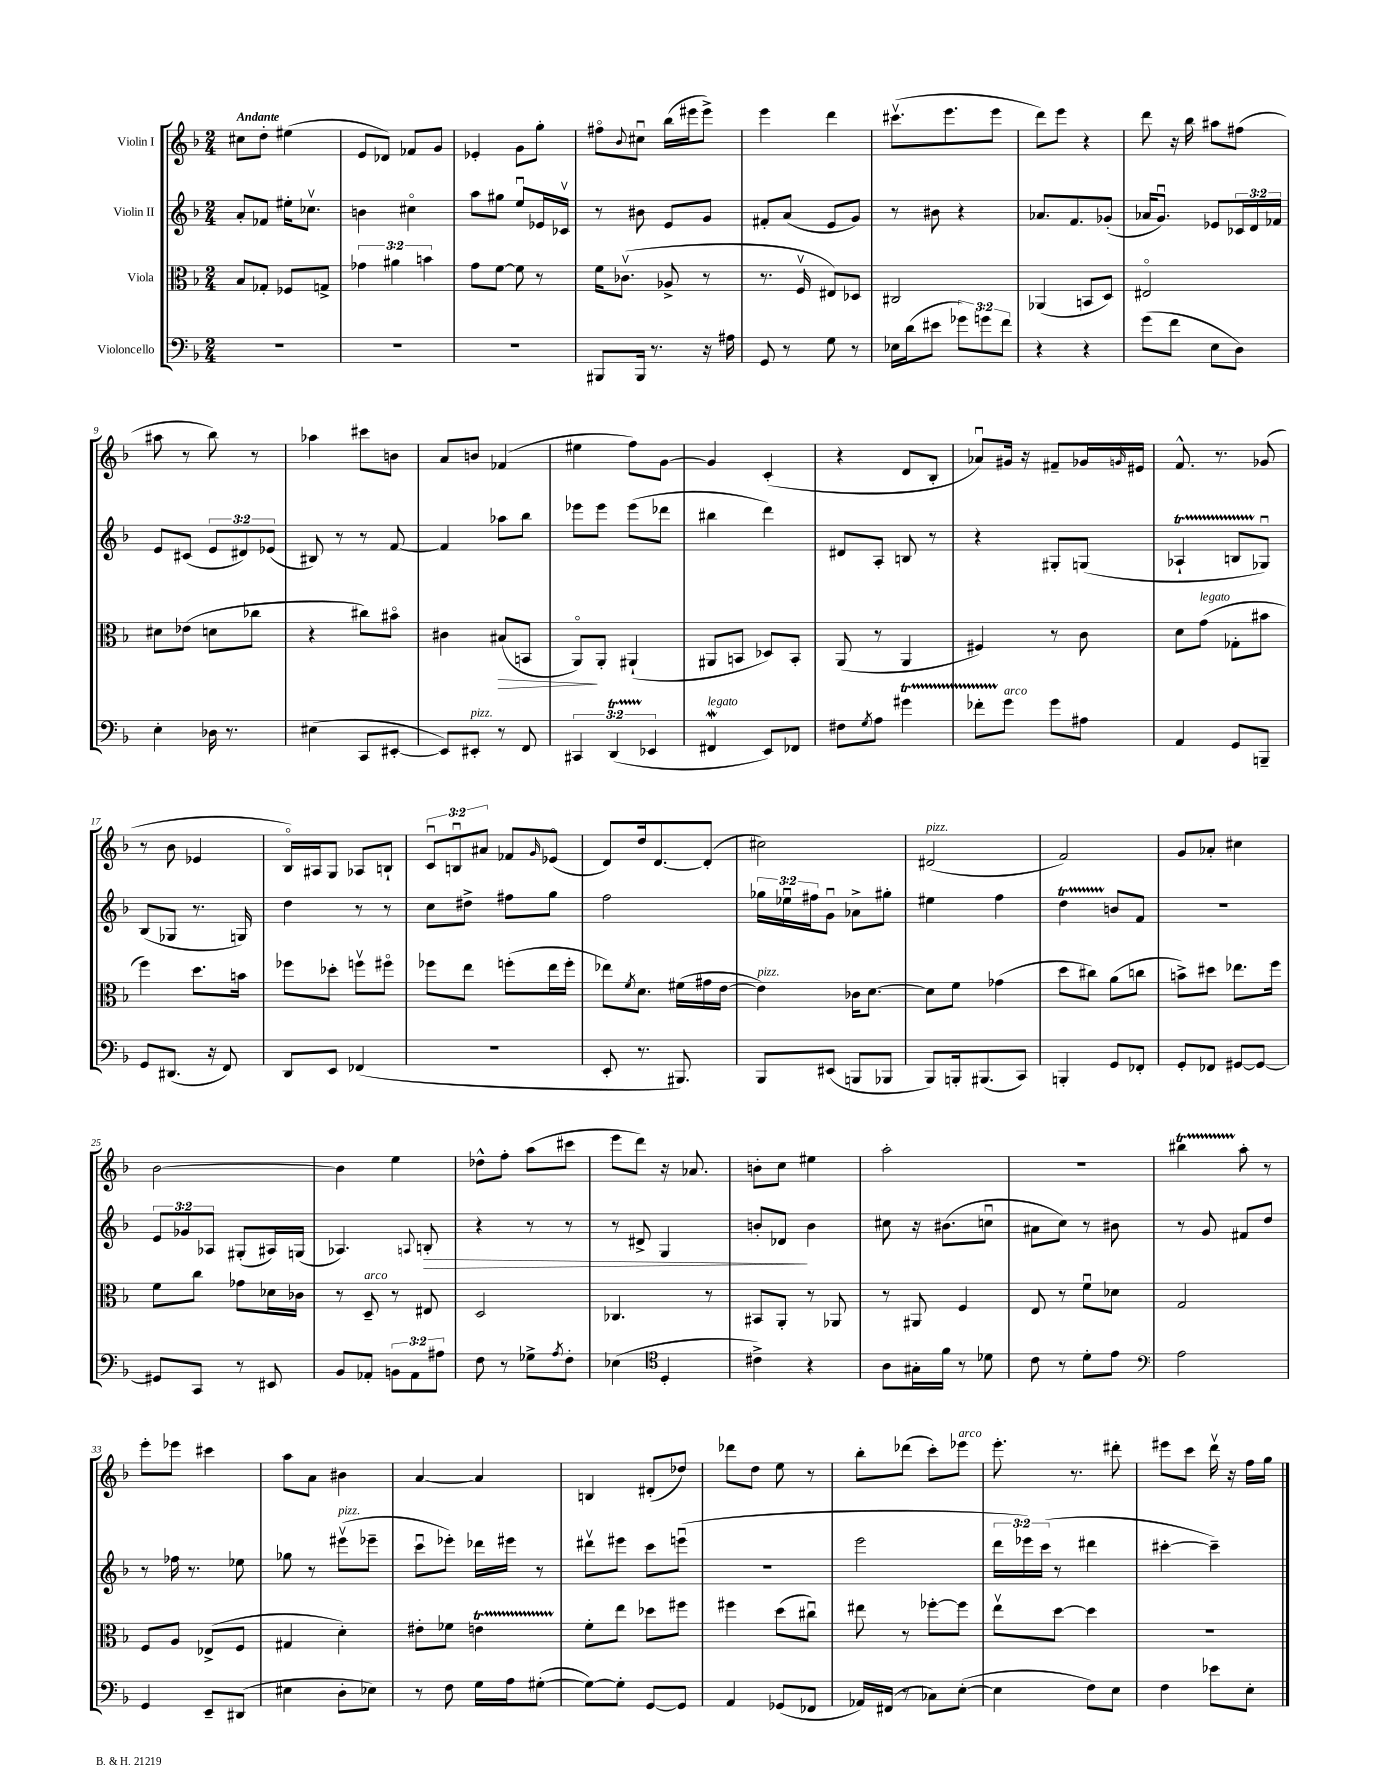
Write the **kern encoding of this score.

**kern	**kern	**kern	**kern
*staff4	*staff3	*staff2	*staff1
*clefF4	*clefC3	*clefG2	*clefG2
*k[b-]	*k[b-]	*k[b-]	*k[b-]
*M2/4	*M2/4	*M2/4	*M2/4
2r	8B-	8a'	8cc#
.	8G-'	8f-	8dd'
.	8F-	16ee#'	(4ee#
.	.	8.cc-v	.
.	8G^	.	.
=	=	=	=
2r	6g-	4b	8e
.	.	.	8d-)
.	6a#	.	.
.	.	4cc#o	8f-
.	6b	.	.
.	.	.	8g
=	=	=	=
2r	8g	8aa	4e-'
.	[8f	8gg#	.
.	8f]	8eeu	8g
.	8r	16e-	8gg'
.	.	16c-v	.
=	=	=	=
8BBB#	16f	8r	8ff#o
.	(8.c-v	.	.
.	.	.	8qqb-
16BBB#	.	8b#	8cc#u
8.r	.	.	.
.	8A-^	8e	(16bb-
.	.	.	16eee#
16r	8r	8g	8eee#^)
16A#	.	.	.
=	=	=	=
8GG	8.r	8f#'	4eee
8r	.	(8a	.
.	16Fv	.	.
8G	8E#)	8e	4ddd
8r	8D-	8g)	.
=	=	=	=
16E-	2C#	8r	(8.ccc#v
(16d	.	.	.
8e#	.	8b#	.
.	.	.	8.eee
12g-)	.	4r	.
12g	.	.	.
.	.	.	8eee
12f	.	.	.
=	=	=	=
4r	(4AA-	8.a-	8ddd)
.	.	.	8eee
.	.	8.f	.
4r	8BB	.	4r
.	8D)	(8g-'	.
=	=	=	=
(8g	2E#o	16a-	8ddd
.	.	8.gu)	.
8f	.	.	16r
.	.	.	16bb-
8E	.	8e-	8aa#
8D)	.	24c-	(8ff#
.	.	24d	.
.	.	24f-	.
=	=	=	=
4E'	8d#	8e	8aa#
.	(8e-	(8c#	8r
16D-	8d	12e	8bb-)
8.r	.	.	.
.	.	12d#)	.
.	8cc-	.	8r
.	.	(12e-	.
=	=	=	=
(4E#	4r	8B#)	4aa-
.	.	8r	.
8CC	8cc#)	8r	8ccc#
[8EE#'	8b#o	[8f	8b
=	=	=	=
8EE#])	4c#	4f]	8a
8EE#'	.	.	8b
8r	(8B#	8aa-	(4f-
8FF	8BB	8bb-	.
=	=	=	=
6CC#	8AAo)	8eee-	4ee#
.	8AA'	8eee-	.
(6DD	.	.	.
.	(4AA#`	(8eee-	8ff)
6EE-	.	.	.
.	.	8ddd-	[8g
=	=	=	=
4FF#	8AA#	4bb#	4g]
.	8BB	.	.
8EE)	8D-)	4ddd)	(4c'
8FF-	8BB'	.	.
=	=	=	=
8F#	(8AA	8d#	4r
8qG	.	.	.
8A	8r	8A'	.
4g#	4AA	8B	8d
.	.	8r	8B-'
=	=	=	=
8f-'	4F#)	4r	8a-u)
8g	.	.	16g#
.	.	.	16r
8g	8r	8G#'	8f#~
8A#	8c	(8G	16g-
.	.	.	16qqg
.	.	.	16e#
=	=	=	=
4AA	8d	4A-`	8.f^^
.	(8g	.	.
.	.	.	8.r
8GG	8G-'	8B	.
8BBB~	8b#	8G-u)	(8g-
=	=	=	=
8GG	4ff)	(8B-	8r
(8.DD#	.	8G-	8b-
.	8.dd	8.r	4e-
16r	.	.	.
8FF)	.	.	.
.	16b	16G)	.
=	=	=	=
8DD	8ff-	4dd	16B-o)
.	.	.	16A#
8EE	8dd-'	.	8G
(4FF-	8ffv	8r	8A-
.	8ff#o	8r	8B`
=	=	=	=
2r	8ff-	8cc	12cu
.	.	.	12Bu
.	8ee	8dd#^	.
.	.	.	12a#
.	(8ff'	8ff#	8f-
.	.	.	16qqg
.	16ee	8gg	(8e-o
.	16ff'	.	.
=	=	=	=
8EE'	8ee-)	2ff	8d)
.	8qf	.	.
8.r	8.d	.	16dd
.	.	.	[8.d
8.BBB#)	(16f#	.	.
.	16g#	.	(8d']
.	[16e	.	.
=	=	=	=
8BBB-	4e])	24gg-	2cc#)
.	.	24ee-u	.
.	.	24ff#	.
(8EE#	.	8gu	.
8BBB	16c-	8a-^	.
.	[8.d	.	.
8BBB-	.	8gg#'	.
=	=	=	=
8BBB-)	8d]	4ee#	(2d#
16BBB'	8f	.	.
(8.BBB#	.	.	.
.	(4g-	4ff	.
8CC)	.	.	.
=	=	=	=
4BBB'	8dd	4dd	2f)
.	8cc#)	.	.
8GG	(8a	8b	.
8FF-'	8cc	8f	.
=	=	=	=
8GG'	8b^)	2r	8g
8FF-	8dd#	.	8a-'
[8GG#	8.ee-	.	4cc#
8GG#_	.	.	.
.	16ff	.	.
=	=	=	=
8GG#]	8f	12e	[2b-
.	.	12g-	.
8CC	8cc	.	.
.	.	12A-	.
8r	8g-	(8G#'	.
8EE#	16d-	16A#)	.
.	16c-	(16G	.
=	=	=	=
8BB-	8r	4.A-)	4b-]
8AA-'	8D~	.	.
12BB	8r	.	4ee
12AA-	.	.	.
.	.	8qqA	.
.	8E#	8B'	.
12A#	.	.	.
=	=	=	=
8F	2D	4r	8dd-^^
8r	.	.	8ff'
8G-^	.	8r	(8aa
8qA	.	.	.
8F'	.	8r	8ccc#
=	=	=	=
(4E-	4.C-	8r	8eee
.	.	8d#^	8ddd)
*clefC4	*	*	*
4D'	.	4G	16r
.	.	.	8.a-
.	8r	.	.
=	=	=	=
4c#^)	8BB#	8b'	8b'
.	8AA'	8d-	8cc
4r	8r	4b	4ee#
.	8AA-	.	.
=	=	=	=
8A	8r	8cc#	2aa'
16G#'	8AA#	16r	.
16f	.	(8.b#	.
8r	4F	.	.
8d-	.	8ccu	.
=	=	=	=
8c	8E	8a#	2r
8r	8r	8cc)	.
8d'	8fu	8r	.
8e	8d-	8b#	.
=	=	=	=
*clefF4	*	*	*
2A	2G	8r	4bb#
.	.	8g	.
.	.	8f#	8aa'
.	.	8dd	8r
=	=	=	=
4GG	8F	8r	8eee'
.	8A	16ff-	8eee-
.	.	8.r	.
8EE~	(8E-^	.	4ccc#
(8DD#	8F	8ee-	.
=	=	=	=
4E#	4G#	8gg-	8aa
.	.	8r	8a
8D'	4d')	(8eee#v	4b#
8E-)	.	8eee-~	.
=	=	=	=
8r	8e#'	8cccu	[4a
8F	8f-	8eee-')	.
16G	4e	16ddd-	4a]
16A	.	16eee#	.
([8G#'	.	8r	.
=	=	=	=
8G#_)	8f'	8ddd#v	4B
8G#']	8ee	8eee#	.
[8GG	8dd-	8ccc	(8d#'
8GG]	8ff#	(8eeeu	8dd-)
=	=	=	=
4AA	4ff#	2r	8ddd-
.	.	.	8dd
(8GG-	(8dd	.	8ee
8FF-	8cc#u)	.	8r
=	=	=	=
16AA-)	8ee#	2eee	8bb-'
(16FF#	.	.	.
8r	8r	.	(8ddd-
8C-)	[8ff-'	.	8ccc')
([8E'	8ff-]	.	8eee-
=	=	=	=
4E]	8eev	24ddd	8.eee'
.	.	24eee-)	.
.	.	(24ccc	.
.	[8dd	8r	.
.	.	.	8.r
8F)	4dd]	4ddd#	.
8E	.	.	8ddd#'
=	=	=	=
4F	2r	[4ccc#'	8eee#
.	.	.	8ccc
8e-	.	4ccc#~])	16dddv
.	.	.	16r
8E'	.	.	16ff
.	.	.	16gg
==	==	==	==
*-	*-	*-	*-
